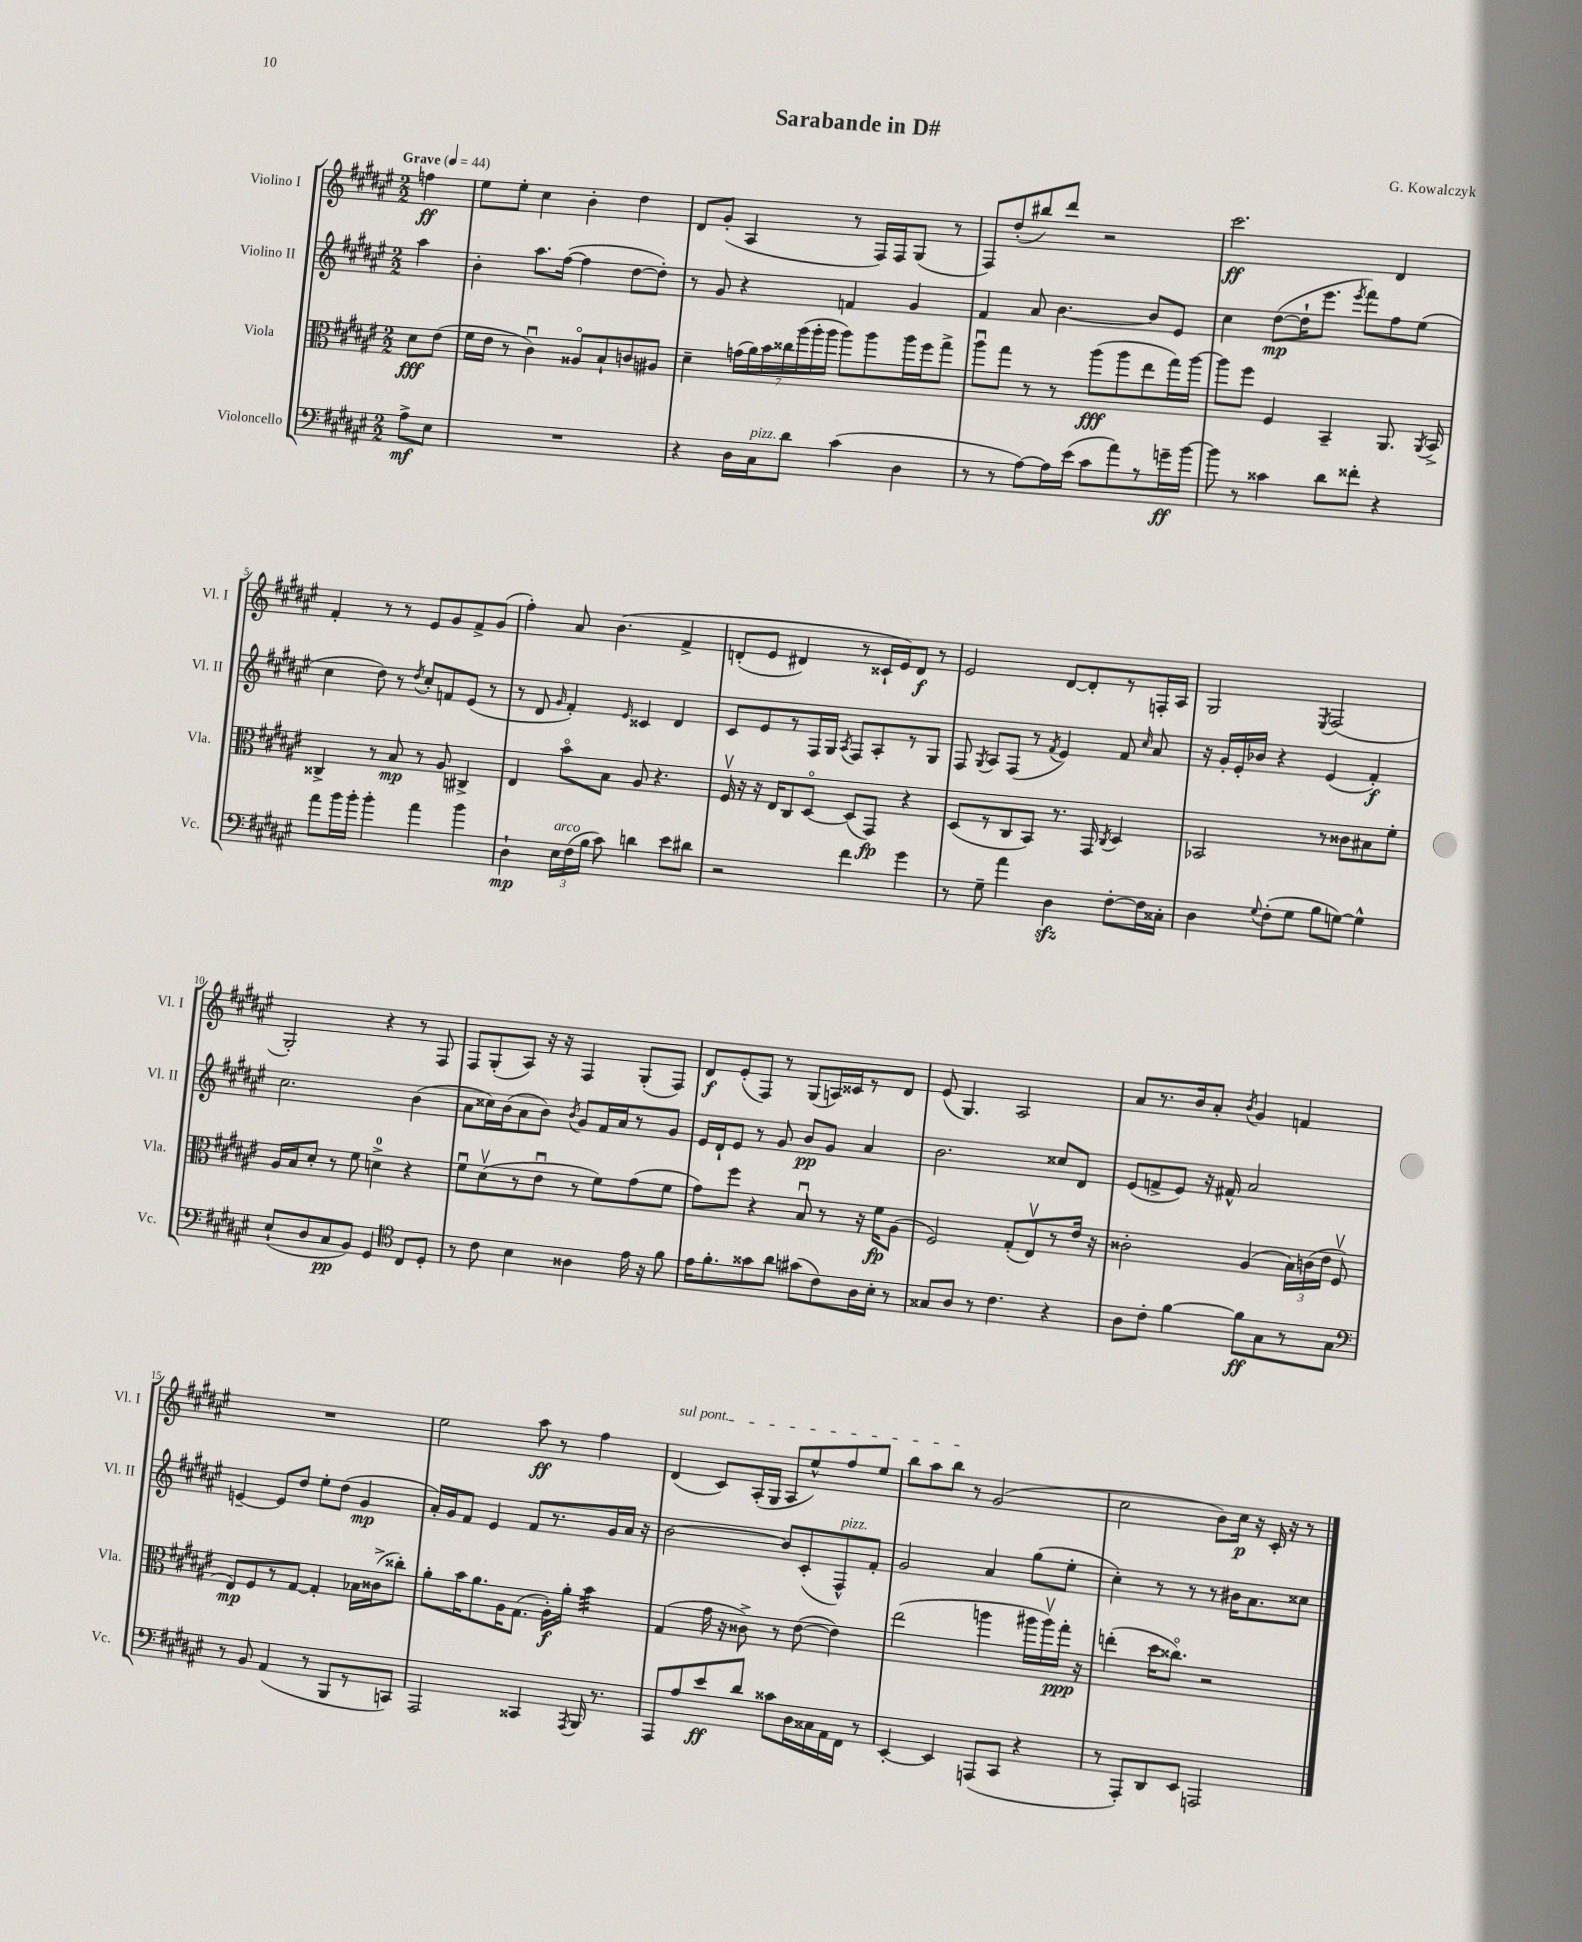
\header { title = "Sarabande in D#" composer = "G. Kowalczyk" }
<<
\new StaffGroup <<
\new Staff = "s0" \with { instrumentName = "Violino I" shortInstrumentName = "Vl. I" } {
    \clef treble \key fis \major \numericTimeSignature \time 2/2 \partial 4 \tempo "Grave" 4 = 44
    \autoBeamOff f''4\ff |
    eis''8[ eis''8]-. cis''4 b'4-. dis''4 |
    dis'8[ gis'8]-.( ais4 r8 fis16[) fis16 gis8]( r8 |
    fis8[) dis''8-.( bis''8) dis'''8] r2 |
    cis'''2.\ff dis'4 |
    fis'4-. r8 r8 eis'8[ gis'8 fis'8-> gis'8]( |
    fis''4-.) ais'8 b'4.\( fis'4-> |
    d'8[-.( eis'8] dis'4) r8 cisis'16[-! eis'16\) dis'8]\f r8 |
    eis'2 dis'8[~ dis'8-. r8 f16-. ais16] |
    gis2 \acciaccatura { eis8 } fis2( |
    gis2-.) r4 r8 fis8 |
    fis8[ gis8-.( ais8]) r16 r16 fis4 gis8[-.( fis8]) |
    dis'8[\f eis'8-.( fis8]) r8 gis8[( a16) cisis'16 r8 dis'8] |
    eis'8( gis4.) ais2 |
    ais'8[ r8. b'16 ais'8]-. \acciaccatura { b'8 } gis'4 f'4 |
    R1 |
    eis''2 ais''8\ff r8 fis''4 |
    \once \override TextSpanner.bound-details.left.text = \markup { \italic "sul pont." } dis'4\startTextSpan( cis'8[) ais16-.( gis16] ais8[ eis''8-^) fis''8 eis''8] |
    b''8[ ais''8 b''8]\stopTextSpan r8 gis'2( |
    cis''2 b'8[) cis''16]\p r16 cis'16-. r16 r8 \bar "|." |
}
\new Staff = "s1" \with { instrumentName = "Violino II" shortInstrumentName = "Vl. II" } {
    \clef treble \key fis \major \numericTimeSignature \time 2/2 \partial 4
    \autoBeamOff ais''4 |
    b'4-. ais''8.[ fis''16]~( fis''4 dis''8[~ dis''8]-.) |
    r8 gis'8 r4 f'4 gis'4 |
    fis'4 ais'8 b'4.~ b'8[ eis'8] |
    cis''4 dis''8[~\mp( dis''16-! eis'''8.] \acciaccatura { eis'''8 } fis'''8[) fis''8 eis''8]( |
    cis''4 dis''8) r8 \acciaccatura { dis''8 } cis''8[-. f'8 eis'8]( r8 |
    r8 dis'8 \grace { gis'16 } fis'4-.) \grace { eis'16 } cisis'4 dis'4 |
    cis'8[ eis'8 r8 fis16 gis16] \acciaccatura { ais8 } fis8[ ais8-. r8 gis8] |
    fis8 \acciaccatura { gis8 } ais8[ fis8]( r8 \acciaccatura { fis'8 } eis'4) fis'8 \grace { cis''16 } ais'8 |
    r16 gis'16[-. eis'16-. bes'16] r4 eis'4( fis'4-.\f) |
    cis''2. b'4( |
    ais'8[ cisis''16) b'16( ais'8 b'8]) \acciaccatura { b'8 } gis'8[ fis'16 ais'16 r8 gis'8] |
    eis'16[ dis'16-! eis'8] r8 gis'8 b'8[\pp gis'8] ais'4 |
    b'2. cisis''8[ dis'8] |
    eis'8[( f'8-> eis'8]) r16 fis'16-^ ais'2 |
    e'4~-- e'8[ dis''8] eis''8[-. dis''8]( gis'4\mp |
    ais'16[-.) gis'16 fis'8] eis'4 fis'8[ r8. gis'16 ais'16] r16 |
    b'2~ b'8[ cis'8-.( fis8-^^\markup { \italic "pizz." }) fis'8]-. |
    gis'2 ais'4 gis''8[( eis''8]-. |
    cis''4-.) r8 r8 r8 bis'16[ ais'8. cisis''8] \bar "|." |
}
\new Staff = "s2" \with { instrumentName = "Viola" shortInstrumentName = "Vla." } {
    \clef alto \key fis \major \numericTimeSignature \time 2/2 \partial 4
    \autoBeamOff dis'8[\fff eis'8]( |
    fis'16[ eis'16] r8 cis'4\downbow) aisis8[\flageolet b8-! c'8 ais8] |
    dis'4-- \tuplet 7/4 { g'16[( ais'16) b'16 cisis''16 ais''16( ais''16-. ais''16] } ais''8[) ais''8 ais''16 fis''16 gis''8]-> |
    ais''8[\downbow gis''8] r8 r8 ais''8[\fff( ais''8 eis''8 gis''16) ais''16]~ |
    ais''8[ fis''8] fis4 b,4-- ais,8. \acciaccatura { ais,8 } b,16-> |
    cisis4-> r8 b8\mp r8 ais8 cis4-> |
    eis4 b'8[\flageolet b8] ais8 r4. |
    fis16\upbow r16 r16 eis16[ cis8 dis8]~\flageolet dis8[( gis,8]\fp) r4 |
    dis8[( r8 cis8 b,8]) r8. gis,16 \acciaccatura { cis8 } dis4 |
    bes,2 r8 cisis'8[ bis8 fis'8]-. |
    ais16[ b16 dis'8]-. r8 fis'8 d'4-0-> r4 |
    fis'8[\downbow dis'8\upbow( r8 eis'8]\downbow r8 fis'8[) gis'8( fis'8] |
    gis'8[) fis''8] r4 b8\downbow r8 r16 fis'16[\fp ais8]( |
    fis2) gis8[-.( eis8\upbow) r8 eis'16] r16 |
    cisis'2-. ais4( \tuplet 3/2 { b16[) c'16( eis'16] } fis8\upbow |
    eis8[\mp) fis8 r8 gis8]~ gis4-. bes16[ cisis'16->( cisis''8]-.) |
    ais'8[-. b'16 ais'8. ais16 gis8.]( ais16[-.\f) ais'16]-. b'4:32 |
    gis4( gis'16 r16 cisis'8->) r8 eis'8~( eis'4) |
    eis''2( a''4 ais''16[ ais''16\upbow) gis''16]-.\ppp r16 |
    e''4-.( dis''16[ cisis''8.]\flageolet) r2 \bar "|." |
}
\new Staff = "s3" \with { instrumentName = "Violoncello" shortInstrumentName = "Vc." } {
    \clef bass \key fis \major \numericTimeSignature \time 2/2 \partial 4
    \autoBeamOff ais8[->\mf eis8] |
    R1 |
    r4 dis16[ cis16^\markup { \italic "pizz." } dis'8] cis'4( dis4 |
    r8 r8 ais8[~) ais16 eis'16]( cis'8[ ais'8) r8 g'16--\ff b'16]~ |
    b'8 r8 cisis'4 dis'8[ fisis'8]-. r4 |
    ais'8[ b'16 b'16]-. b'4-. ais'4 b'4 |
    dis4-!\mp \tuplet 3/2 { eis16[^\markup { \italic "arco" } fis16( b16] } cis'8) d'4 eis'8[ dis'8] |
    r2 fis'4 gis'4 |
    r8 gis8-- ais'4 dis4\sfz fis8[~-. fis16 cisis16]-. |
    dis4 \appoggiatura { gis8 } fis8[-.( gis8] b8[ g8]~) g4-^ |
    eis8[-!( dis8 cis8\pp b,8]) gis,4 \clef tenor cis8[ dis8]-. |
    r8 cis'8 b4 aisis4 eis'16 r16 fis'8 |
    eis'16[ fis'8.-. gisis'8 ais'8] gis'8[( cis'8) ais16 b16]-. r8 |
    gisis8[ ais8] r8 cis'4. r4 |
    ais8[ cis'8]-. fis'4~ fis'8[\ff gis8 r8 gis8] |
    \clef bass r8 b,8 ais,4( r8 b,,8[ r8 c,8]) |
    ais,,2 cisis,4 \acciaccatura { ais,,8 } b,,16 r8. |
    ais,,8[ ais8 eis'8\ff dis'8] cisis'8[ dis16 cisis16 ais,16 fis,16] r8 |
    eis,4~-. eis,4 a,,8[( cis,8] r4 |
    r8 ais,,8[-.) dis,8 eis,8] a,,2 \bar "|." |
}
>>
>>
